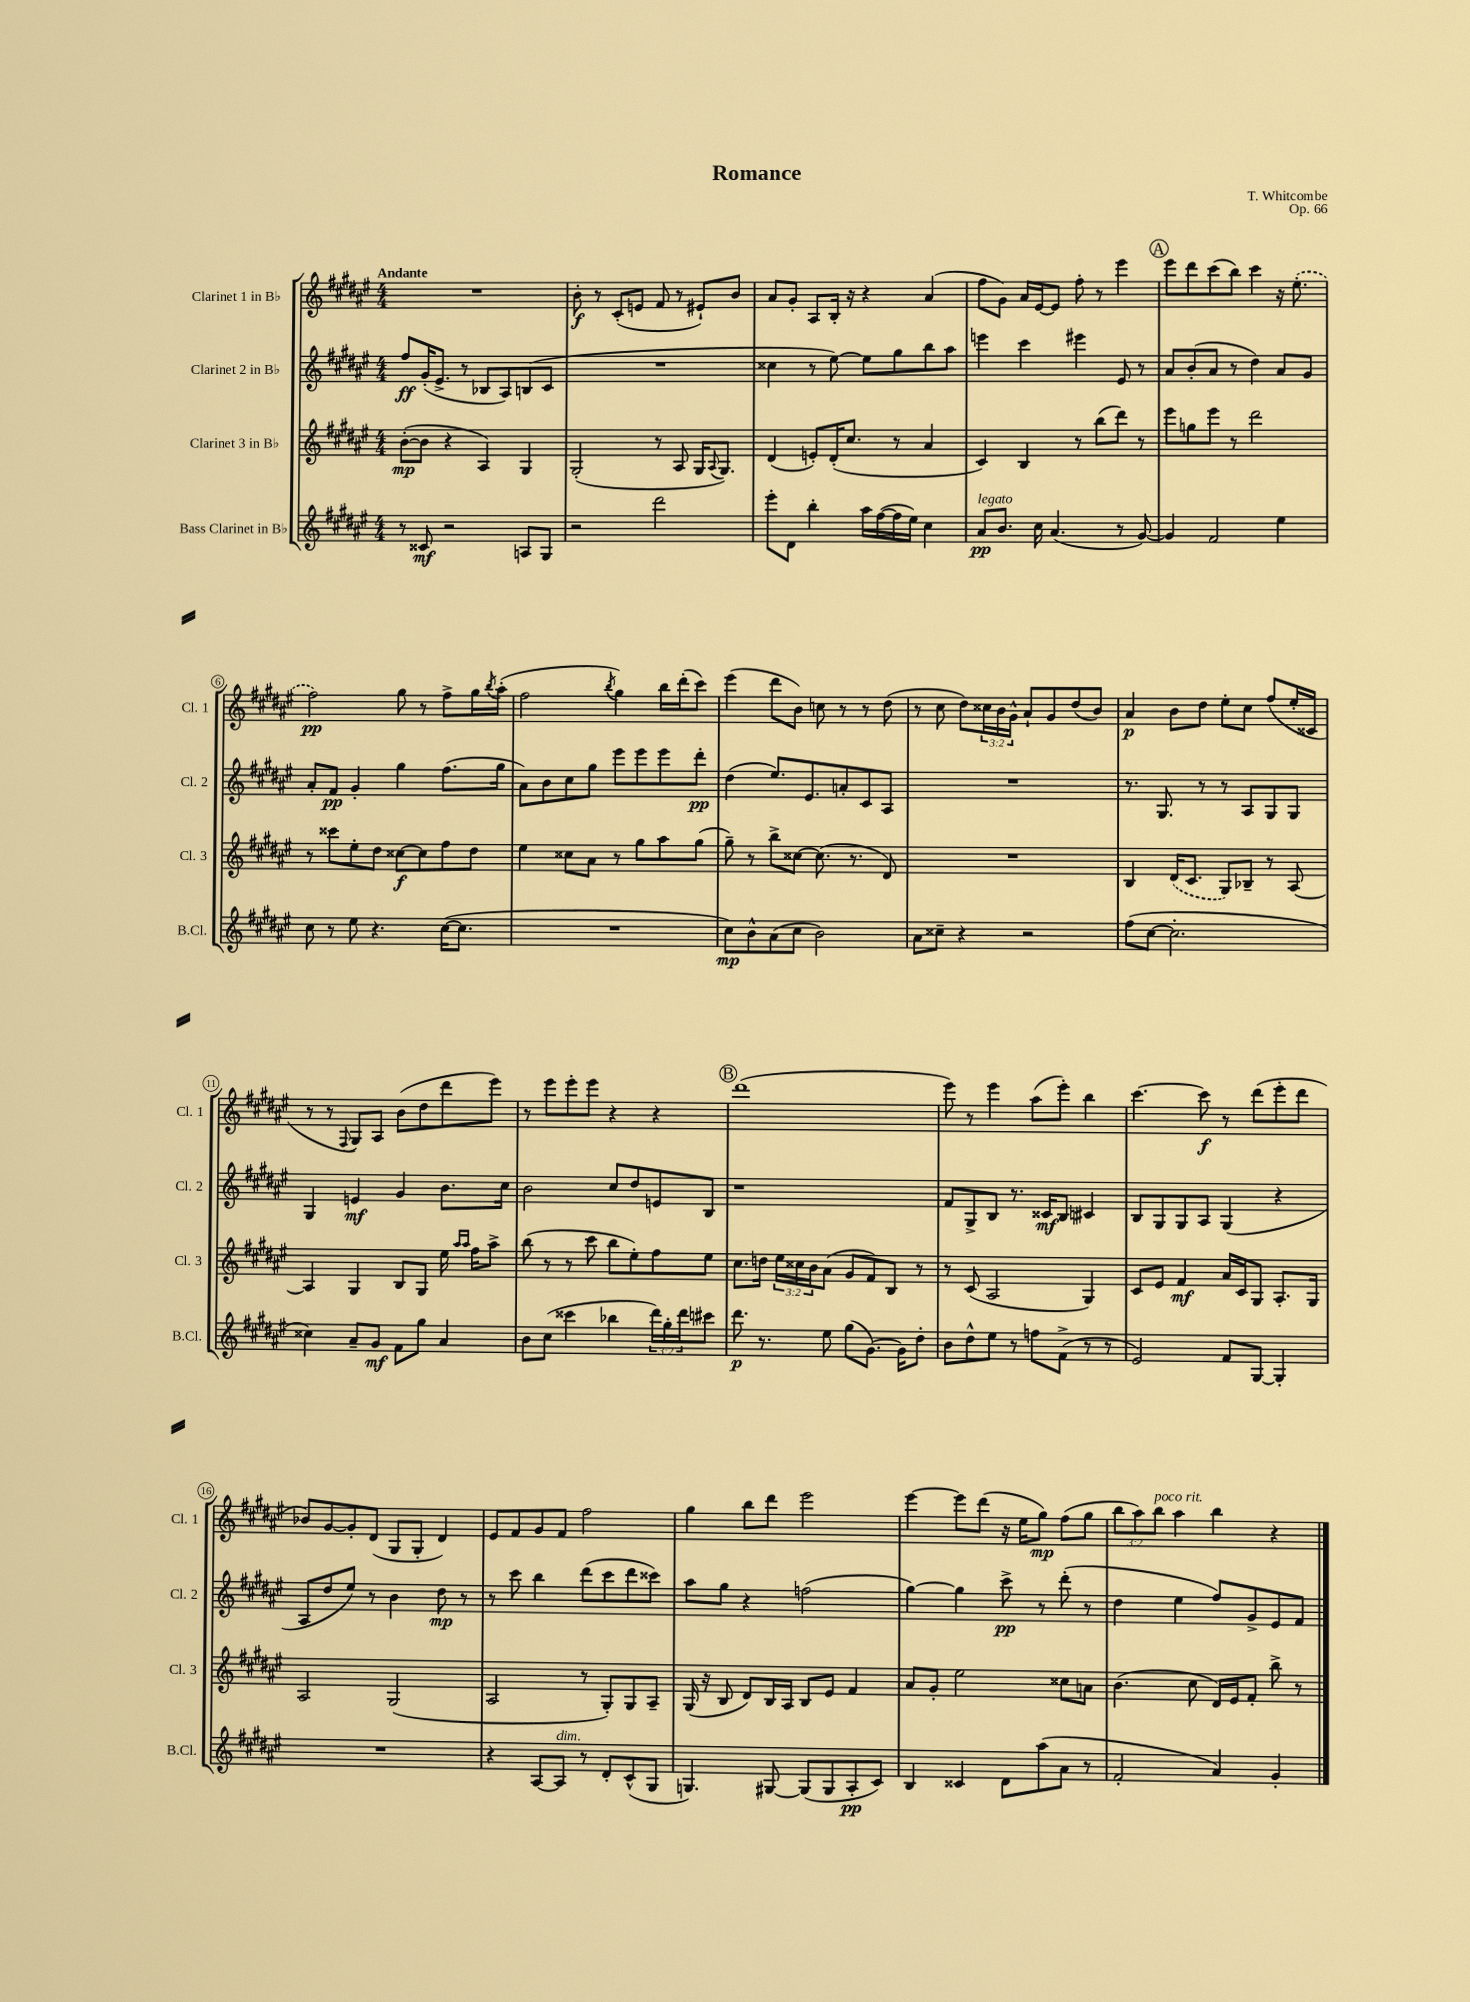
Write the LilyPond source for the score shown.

\header { title = "Romance" composer = "T. Whitcombe" opus = "Op. 66" }
<<
\new StaffGroup <<
\new Staff = "s0" \with { instrumentName = "Clarinet 1 in Bb" shortInstrumentName = "Cl. 1" } {
    \clef treble \key fis \major \numericTimeSignature \time 4/4 \override Staff.TupletNumber.text = #tuplet-number::calc-fraction-text \tempo "Andante"
    R1 |
    b'8-.\f r8 cis'8-.( e'8 fis'8 r8 eis'8-!) b'8 |
    ais'8 gis'8-. ais8 b16-. r16 r4 ais'4( |
    fis''8 gis'8) ais'16 eis'16~ eis'8 fis''8-. r8 eis'''4 |
    \mark \markup { \circle "A" } eis'''8 dis'''8 cis'''8( b''8) cis'''4 r16 \once \slurDashed eis''8.-.( |
    fis''2\pp) gis''8 r8 fis''8-> gis''16 \acciaccatura { b''8 } ais''16-.( |
    fis''2 \acciaccatura { b''8 } gis''4) b''16 dis'''16-.( cis'''8) |
    eis'''4( dis'''8 b'8) c''8 r8 r8 dis''8( |
    r8 cis''8 dis''8) \tuplet 3/2 { cisis''16 b'16 gis'16-^ } ais'8-! gis'8 dis''8( b'8) |
    ais'4\p b'8 dis''8 eis''8-. cis''8 fis''8( eis''16-. cisis'16 |
    r8 r8 \appoggiatura { fis8 } gis8) ais8 b'8( dis''8 dis'''8 eis'''8) |
    r8 eis'''8 eis'''8-. eis'''8 r4 r4 |
    \mark \markup { \circle "B" } dis'''1( |
    eis'''8) r8 eis'''4 ais''8( eis'''8-.) b''4 |
    cis'''4.~ cis'''8\f r8 dis'''8( eis'''8-. dis'''8 |
    bes'8) gis'8~ gis'8-. dis'8( gis8 gis8-. dis'4) |
    eis'8 fis'8 gis'8 fis'8 fis''2 |
    gis''4 b''8 dis'''8 eis'''2 |
    eis'''4~ eis'''8 dis'''8( r16 eis''16 gis''8\mp) fis''8( gis''8 |
    \tuplet 3/2 { b''8 ais''8) b''8^\markup { \italic "poco rit." } } ais''4 b''4 r4 \bar "|." |
}
\new Staff = "s1" \with { instrumentName = "Clarinet 2 in Bb" shortInstrumentName = "Cl. 2" } {
    \clef treble \key fis \major \numericTimeSignature \time 4/4
    fis''8\ff gis'16-.( eis'8.-> r8 bes8 ais8) b8( cis'8 |
    R1 |
    cisis''4 r8 eis''8~) eis''8 gis''8 b''8 ais''8 |
    e'''4 cis'''4 eis'''4 eis'8 r8 |
    \mark \markup { \circle "A" } ais'8 b'8-.( ais'8 r8 dis''4) ais'8 gis'8 |
    ais'8-. fis'8\pp gis'4-. gis''4 fis''8.( gis''16 |
    ais'8) b'8 cis''8 gis''8 eis'''8 eis'''8 eis'''8 dis'''8-.\pp |
    dis''4( eis''8.) eis'8. a'8-. cis'8 ais8 |
    R1 |
    r8. gis8. r8 r8 ais8 gis8 gis8 |
    gis4 e'4\mf gis'4 b'8. cis''16 |
    b'2 cis''8 dis''8 e'8 b8 |
    \mark \markup { \circle "B" } r1 |
    fis'8 gis8-> b8 r8. cisis'16\mf b8 cis'4 |
    b8 gis8 gis8 ais8 gis4( r4 |
    ais8 dis''8 eis''8) r8 b'4 dis''8\mp r8 |
    r8 cis'''8 b''4 dis'''8( cis'''8 dis'''8 cisis'''8) |
    ais''8 gis''8 r4 f''2( |
    gis''4~) gis''4 cis'''8->\pp r8 dis'''8-.( r8 |
    dis''4 eis''4 fis''8) gis'8-> eis'8 fis'8 \bar "|." |
}
\new Staff = "s2" \with { instrumentName = "Clarinet 3 in Bb" shortInstrumentName = "Cl. 3" } {
    \clef treble \key fis \major \numericTimeSignature \time 4/4 \override Staff.TupletNumber.text = #tuplet-number::calc-fraction-text
    b'8~-.\mp( b'8 r4 ais4) gis4 |
    gis2-.( r8 ais8 gis16 \appoggiatura { ais8 } gis8.) |
    dis'4( e'8-.) dis'16-.( cis''8. r8 ais'4 |
    cis'4) b4 r8 b''8( dis'''8) r8 |
    \mark \markup { \circle "A" } eis'''8 g''8 eis'''8 r8 dis'''2 |
    r8 cisis'''8 eis''8-. dis''8 cisis''8~\f cisis''8 fis''8 dis''8 |
    eis''4 cisis''8 ais'8 r8 gis''8 ais''8 gis''8( |
    gis''8--) r8 b''8-> cisis''8~ cisis''8.( r8. dis'8) |
    R1 |
    b4 \once \slurDashed dis'16( cis'8. gis8) bes8-- r8 ais8~ |
    ais4 gis4 b8 gis8 eis''16 \grace { ais''16 ais''16 } fis''16 ais''8-> |
    b''8( r8 r8 cis'''8 b''8 eis''8-.) fis''8 eis''8 |
    \mark \markup { \circle "B" } cis''8. d''16 \tuplet 3/2 { eis''16 cisis''16 b'16 } ais'8( gis'8 fis'8) b8 r8 |
    r8 cis'8( ais2 gis4) |
    cis'8 eis'8 fis'4\mf ais'16 cis'16 gis8 ais8.-. gis16 |
    ais2 gis2( |
    ais2 r8 gis8-.) gis8 ais8-- |
    gis16( r16 b8 dis'8) b16 ais16 b8 eis'8 fis'4 |
    ais'8 gis'8-. eis''2 cisis''8 a'8 |
    b'4.( cis''8 dis'16) eis'16 fis'8-. b''8-> r8 \bar "|." |
}
\new Staff = "s3" \with { instrumentName = "Bass Clarinet in Bb" shortInstrumentName = "B.Cl." } {
    \clef treble \key fis \major \numericTimeSignature \time 4/4 \override Staff.TupletNumber.text = #tuplet-number::calc-fraction-text
    r8 cisis'8\mf r2 a8 gis8 |
    r2 dis'''2 |
    eis'''8-. dis'8 b''4-. ais''16 fis''16~( fis''16 eis''16) cis''4 |
    ais'8\pp^\markup { \italic "legato" } b'8. cis''16 ais'4.( r8 gis'8~) |
    \mark \markup { \circle "A" } gis'4 fis'2 eis''4 |
    cis''8 r8 eis''8 r4. cis''16~( cis''8. |
    R1 |
    cis''8\mp) b'8-^ ais'8( cis''8 b'2) |
    ais'8 cisis''8-- r4 r2 |
    fis''8( cis''8~ cis''2.-. |
    cisis''4) ais'8-- gis'8\mf fis'8 gis''8 ais'4 |
    b'8 cis''8( cisis'''4 bes''4 \tuplet 3/2 { dis'''16) gis''16-. dis'''16 } cis'''8 |
    \mark \markup { \circle "B" } dis'''8.\p r8. eis''8 gis''8( gis'8.~) gis'16 dis''8-. |
    b'8 dis''8-^ eis''8 r8 f''8 fis'8->( r8 r8 |
    eis'2) fis'8 gis8~ gis4-. |
    R1 |
    r4 ais8~ ais8^\markup { \italic "dim." } r8 dis'8-. cis'8-^( gis8 |
    g4.) gis8~ gis8( gis8 ais8-.\pp cis'8) |
    b4 cisis'4 dis'8 ais''8( ais'8 r8 |
    fis'2-. ais'4) gis'4-. \bar "|." |
}
>>
>>
\layout { \context { \Score \override BarNumber.stencil = #(make-stencil-circler 0.1 0.3 ly:text-interface::print) } }
